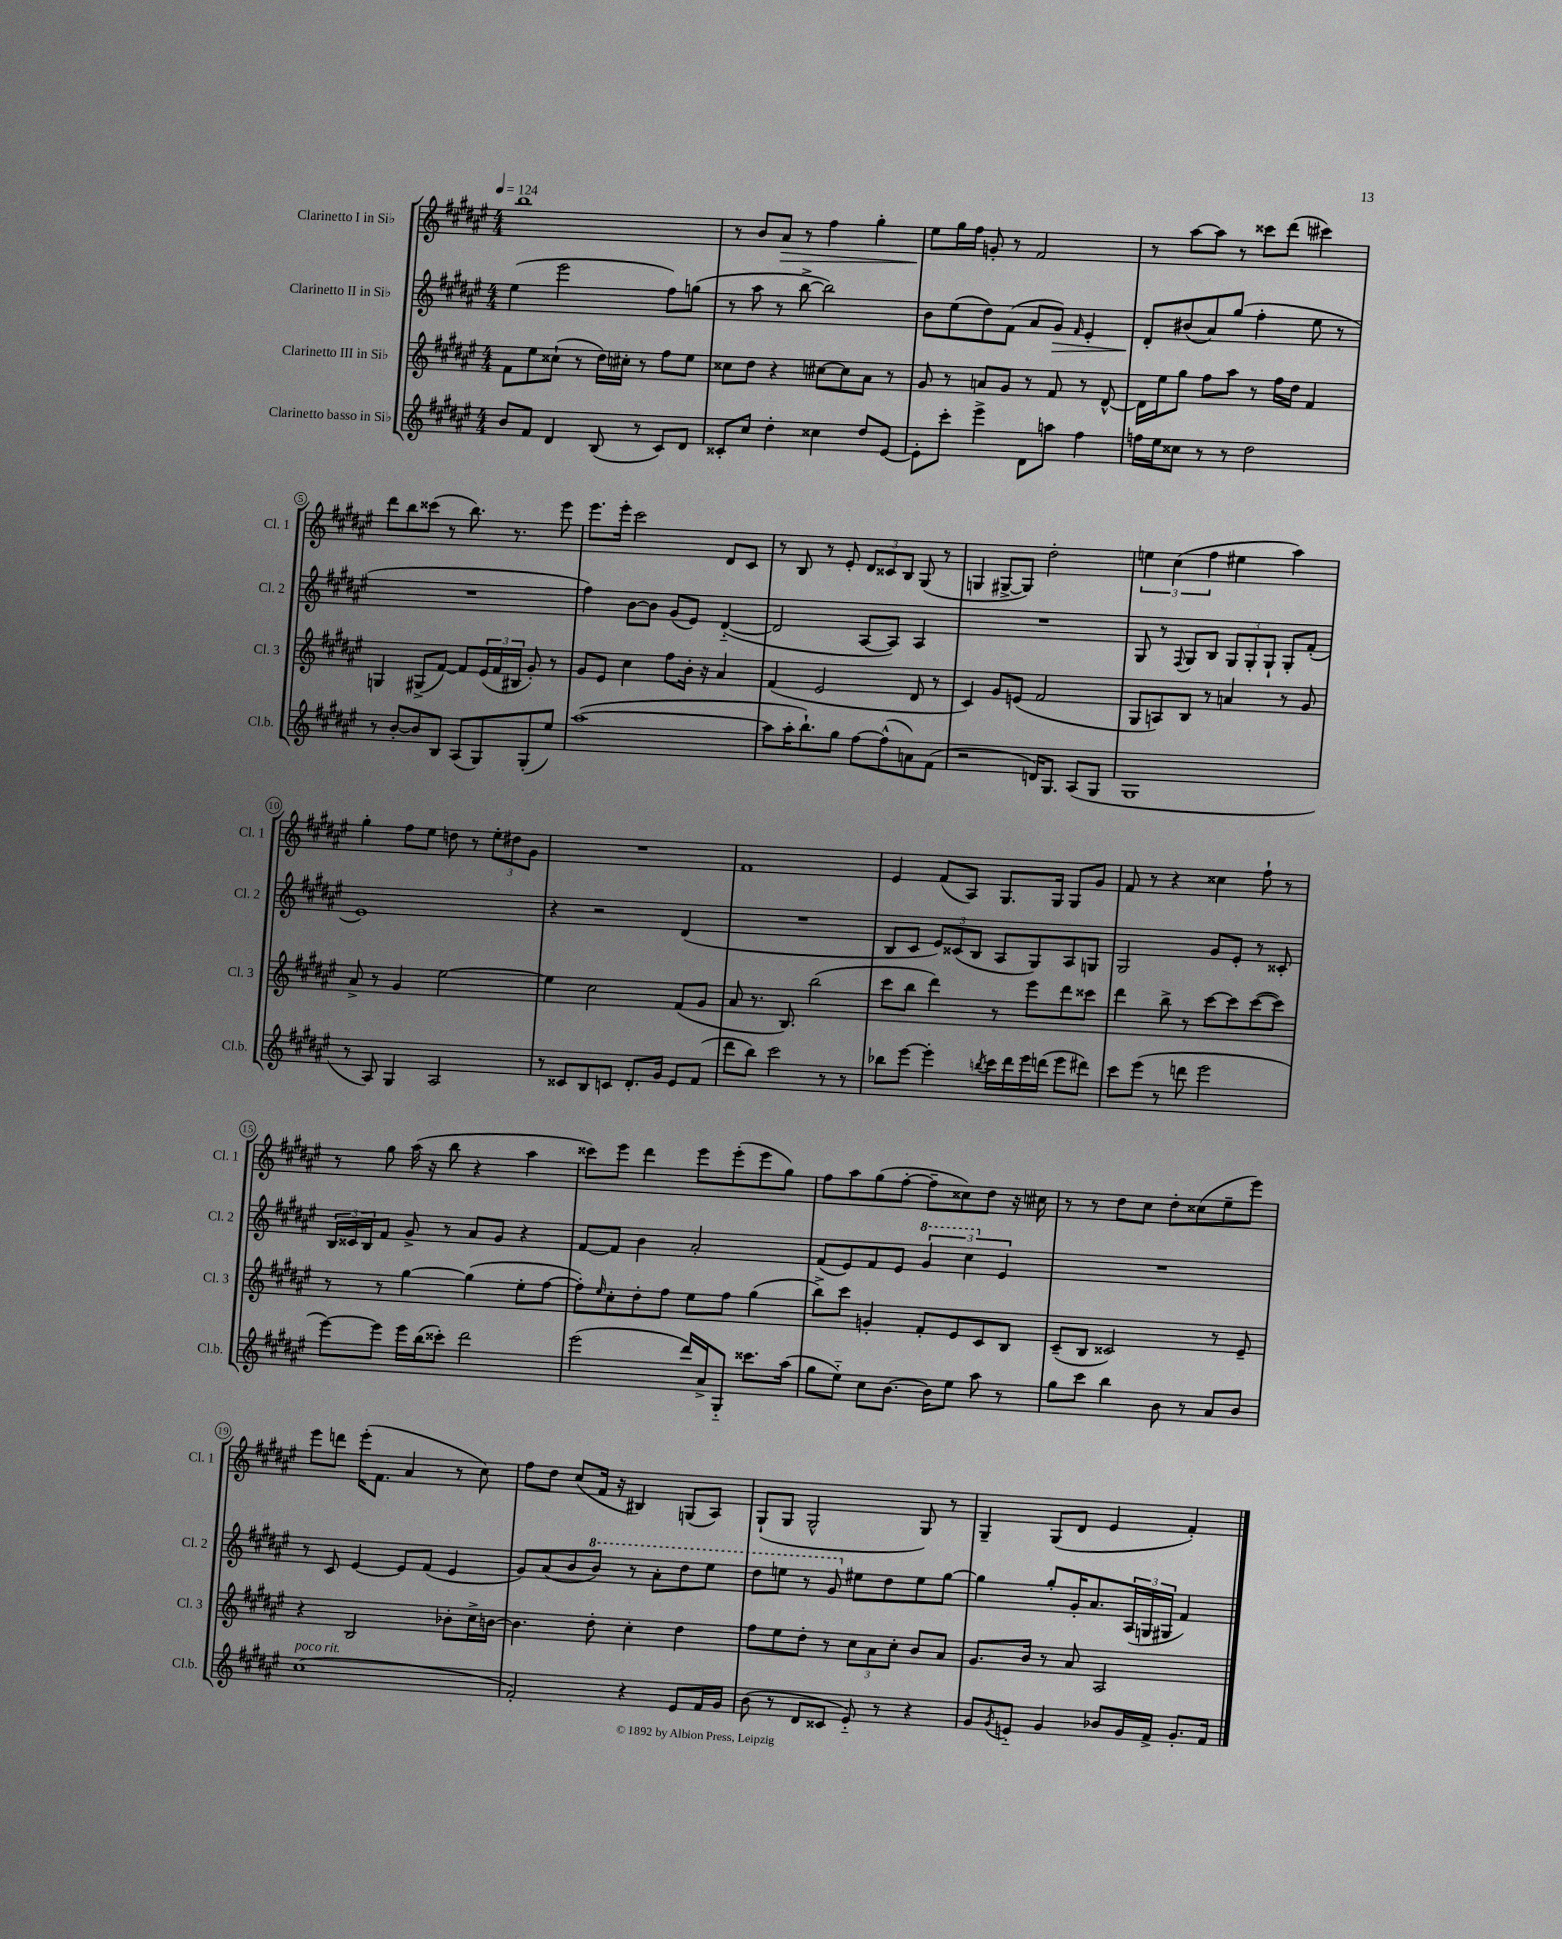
<<
\new StaffGroup <<
\new Staff = "s0" \with { instrumentName = "Clarinetto I in Sib" shortInstrumentName = "Cl. 1" } {
    \clef treble \key fis \major \numericTimeSignature \time 4/4 \tempo 4 = 124
    b''1 |
    r8 b'8 ais'8\> r8 fis''4 gis''4-. |
    eis''8\! gis''16 fis''16 g'8-. r8 fis'2 |
    r8 ais''8~ ais''8 r8 cisis'''8 dis'''8( cis'''4) |
    dis'''8 b''8 cisis'''8( r8 b''8.) r8. eis'''8 |
    eis'''8. eis'''16-. cis'''2 dis'8 cis'8 |
    r8 b8 r8 eis'8-. \tuplet 3/2 { dis'8 cisis'8 b8 } gis8( r8 |
    g4 gis8~-> gis8) dis''2-. |
    \tuplet 3/2 { e''4 cis''4( fis''4 } eis''4 ais''4) |
    gis''4-. fis''8 eis''8 d''8 r8 \tuplet 3/2 { eis''8-. dis''8 gis'8 } |
    R1 |
    fis'1 |
    eis'4 fis'8( ais8) gis8. gis16 gis8 gis'8 |
    fis'8 r8 r4 cisis''4 fis''8-! r8 |
    r8 gis''8 ais''16( r16 b''8 r4 ais''4 |
    cisis'''8) eis'''8 dis'''4 eis'''8 eis'''8-.( eis'''8 gis''8) |
    fis''8 ais''8 gis''8( fis''8~-. fis''8-- cisis''8) dis''8 r16 cis''16 |
    r8 r8 dis''8 cis''8 dis''8-. cisis''8( eis''8-- eis'''8) |
    eis'''8 d'''8 eis'''16-.( fis'8. ais'4 r8 cis''8) |
    fis''8 dis''8 cis''8( fis'16 r16 bis4) g8( ais8) |
    gis8-!( gis8 gis2-^ gis8) r8 |
    gis4-- gis8( dis'8 eis'4 fis'4-.) \bar "|." |
}
\new Staff = "s1" \with { instrumentName = "Clarinetto II in Sib" shortInstrumentName = "Cl. 2" } {
    \clef treble \key fis \major \numericTimeSignature \time 4/4
    eis''4( eis'''2 fis''8) g''8( |
    r8 ais''8 r8 b''8~-> b''2) |
    b'8 eis''8( dis''8) fis'8( ais'8 gis'8\>) \grace { fis'16 } eis'4-. |
    dis'8-.\! bis'8( ais'8) gis''8( fis''4-. eis''8 r8 |
    R1 |
    fis''4) b'8~ b'8 gis'8( eis'8) dis'4~-_( |
    dis'2 ais8~ ais8) ais4 |
    R1 |
    gis8 r8 \appoggiatura { fis8 } gis8 b8 \tuplet 3/2 { gis8 gis8-. gis8-! } gis8-. fis'8-.( |
    eis'1) |
    r4 r2 dis'4( |
    R1 |
    b8 cis'8 \tuplet 3/2 { eis'8) cisis'8( b8 } ais8 gis8) ais8 g8 |
    gis2 gis'8 eis'8-. r8 cisis'8-. |
    \tuplet 3/2 { b16 cisis'16 b16 } fis'8 gis'8-> r8 ais'8 gis'8 r4 |
    fis'8~ fis'8 b'4 ais'2-. |
    fis'8( eis'8) fis'8 eis'8 \tuplet 3/2 { \ottava #1 gis''4 cis'''4 \ottava #0 eis'4 } |
    R1 |
    r8 cis'8 eis'4~ eis'8 fis'8( eis'4 |
    gis'8) ais'8( b'8 \ottava #1 b''8) r8 ais''8-. dis'''8 eis'''8 |
    dis'''8 e'''8 r8 gis''8 \ottava #0 eis''!8 dis''8 eis''8 gis''8~ |
    gis''4 gis''8-. gis'16-. ais'8. \tuplet 3/2 { ais16( g16 gis16 } fis'4) \bar "|." |
}
\new Staff = "s2" \with { instrumentName = "Clarinetto III in Sib" shortInstrumentName = "Cl. 3" } {
    \clef treble \key fis \major \numericTimeSignature \time 4/4
    fis'8 eis''8 cisis''8-!( r8 dis''16) cis''16-. r8 fis''8 eis''8 |
    cisis''8 dis''8 r4 cis''8~ cis''8 ais'8 r8 |
    gis'8 r8 a'8 gis'8 r8 fis'8 r8 dis'8~-^ |
    dis'16 eis''16 gis''8 fis''8 ais''8 r8 fis''16 dis''16 fis'4 |
    g4 gis8->( fis'8~) fis'8 \tuplet 3/2 { eis'16( fis'16 bis16 } gis'8-.) r8 |
    gis'8 eis'8 cis''4 fis''8 b'16-. r16 ais'4 |
    fis'4( eis'2 dis'8 r8 |
    cis'4) gis'8 e'8( fis'2 |
    gis8 a8) b8 r8 a'4 r8 gis'8 |
    ais'8-> r8 gis'4 eis''2~ |
    eis''4 cis''2 fis'8( gis'8 |
    ais'8 r8. b8.) b''2( |
    cis'''8 b''8 dis'''4) r8 eis'''8 dis'''8 cisis'''8 |
    dis'''4 b''8-> r8 cis'''8~ cis'''8 cis'''8~( cis'''8) |
    r8 r8 gis''4~ gis''4( eis''8-. fis''8~ |
    fis''8-.) \grace { eis''16 } cis''8-. dis''8-. fis''8 eis''8 fis''8 gis''4( |
    b''8->) cis'''8 g'4-. fis'8-. eis'8 cis'8 b8 |
    cis'8--( b8 cisis'2) r8 eis'8-- |
    r4 b2 bes'8-. cis''16-> b'16~ |
    b'4. dis''8-. cis''4-. dis''4 |
    fis''8 eis''8 dis''8-. r8 \tuplet 3/2 { cis''8 ais'8 cis''8-. } b'8 ais'8 |
    gis'8. b'16 r8 ais'8 ais2 \bar "|." |
}
\new Staff = "s3" \with { instrumentName = "Clarinetto basso in Sib" shortInstrumentName = "Cl.b." } {
    \clef treble \key fis \major \numericTimeSignature \time 4/4
    b'8 fis'8 dis'4 b8( r8 cis'8) dis'8 |
    cisis'8-. cis''8 dis''4-. cisis''4 dis''8 eis'8~ |
    eis'8-. cis'''8-. eis'''4-> dis'8 a''8 fis''4 |
    f''16 eis''16 cisis''8 r8 r8 dis''2 |
    r8 b'8~-. b'8 b8 ais8( gis8) gis8-.( eis''8) |
    ais''1~( |
    ais''8 ais''16-. b''8.-!) gis''8 fis''8~ fis''8-^( a'8) fis'8( |
    r2 d'16) gis8. ais8( gis8 |
    gis1 |
    r8 ais8) gis4 ais2 |
    r8 cisis'8 b8 c'8 dis'8.-. gis'16 eis'8 fis'8( |
    dis'''8 b''8) cis'''2 r8 r8 |
    bes''8 eis'''8~ eis'''4-. \acciaccatura { b''8 } cis'''16 dis'''16 eis'''16 d'''16( eis'''8 dis'''8) |
    cis'''8 eis'''8( r8 d'''8 eis'''2 |
    eis'''8~) eis'''8 eis'''16 b''16( cisis'''8-.) dis'''2 |
    eis'''2( dis'''16) ais'16-> gis8-_ cisis'''8. ais''16( |
    gis''8 eis''8-_) cis''8 b'8.~ b'16 eis''8 ais''8 r8 |
    gis''8 cis'''8 b''4 b'8 r8 ais'8 b'8 |
    cis''1^\markup { \italic "poco rit." }( |
    fis'2-.) r4 eis'8 fis'16 gis'16 |
    b'8( r8 dis'8 cisis'8 eis'8-_) r8 r4 |
    gis'8 \acciaccatura { gis'8 } e'8-_ gis'4 bes'8 gis'16 fis'16-> gis'8.-. fis'16 \bar "|." |
}
>>
>>
\layout { \context { \Score \override BarNumber.stencil = #(make-stencil-circler 0.1 0.3 ly:text-interface::print) } }
